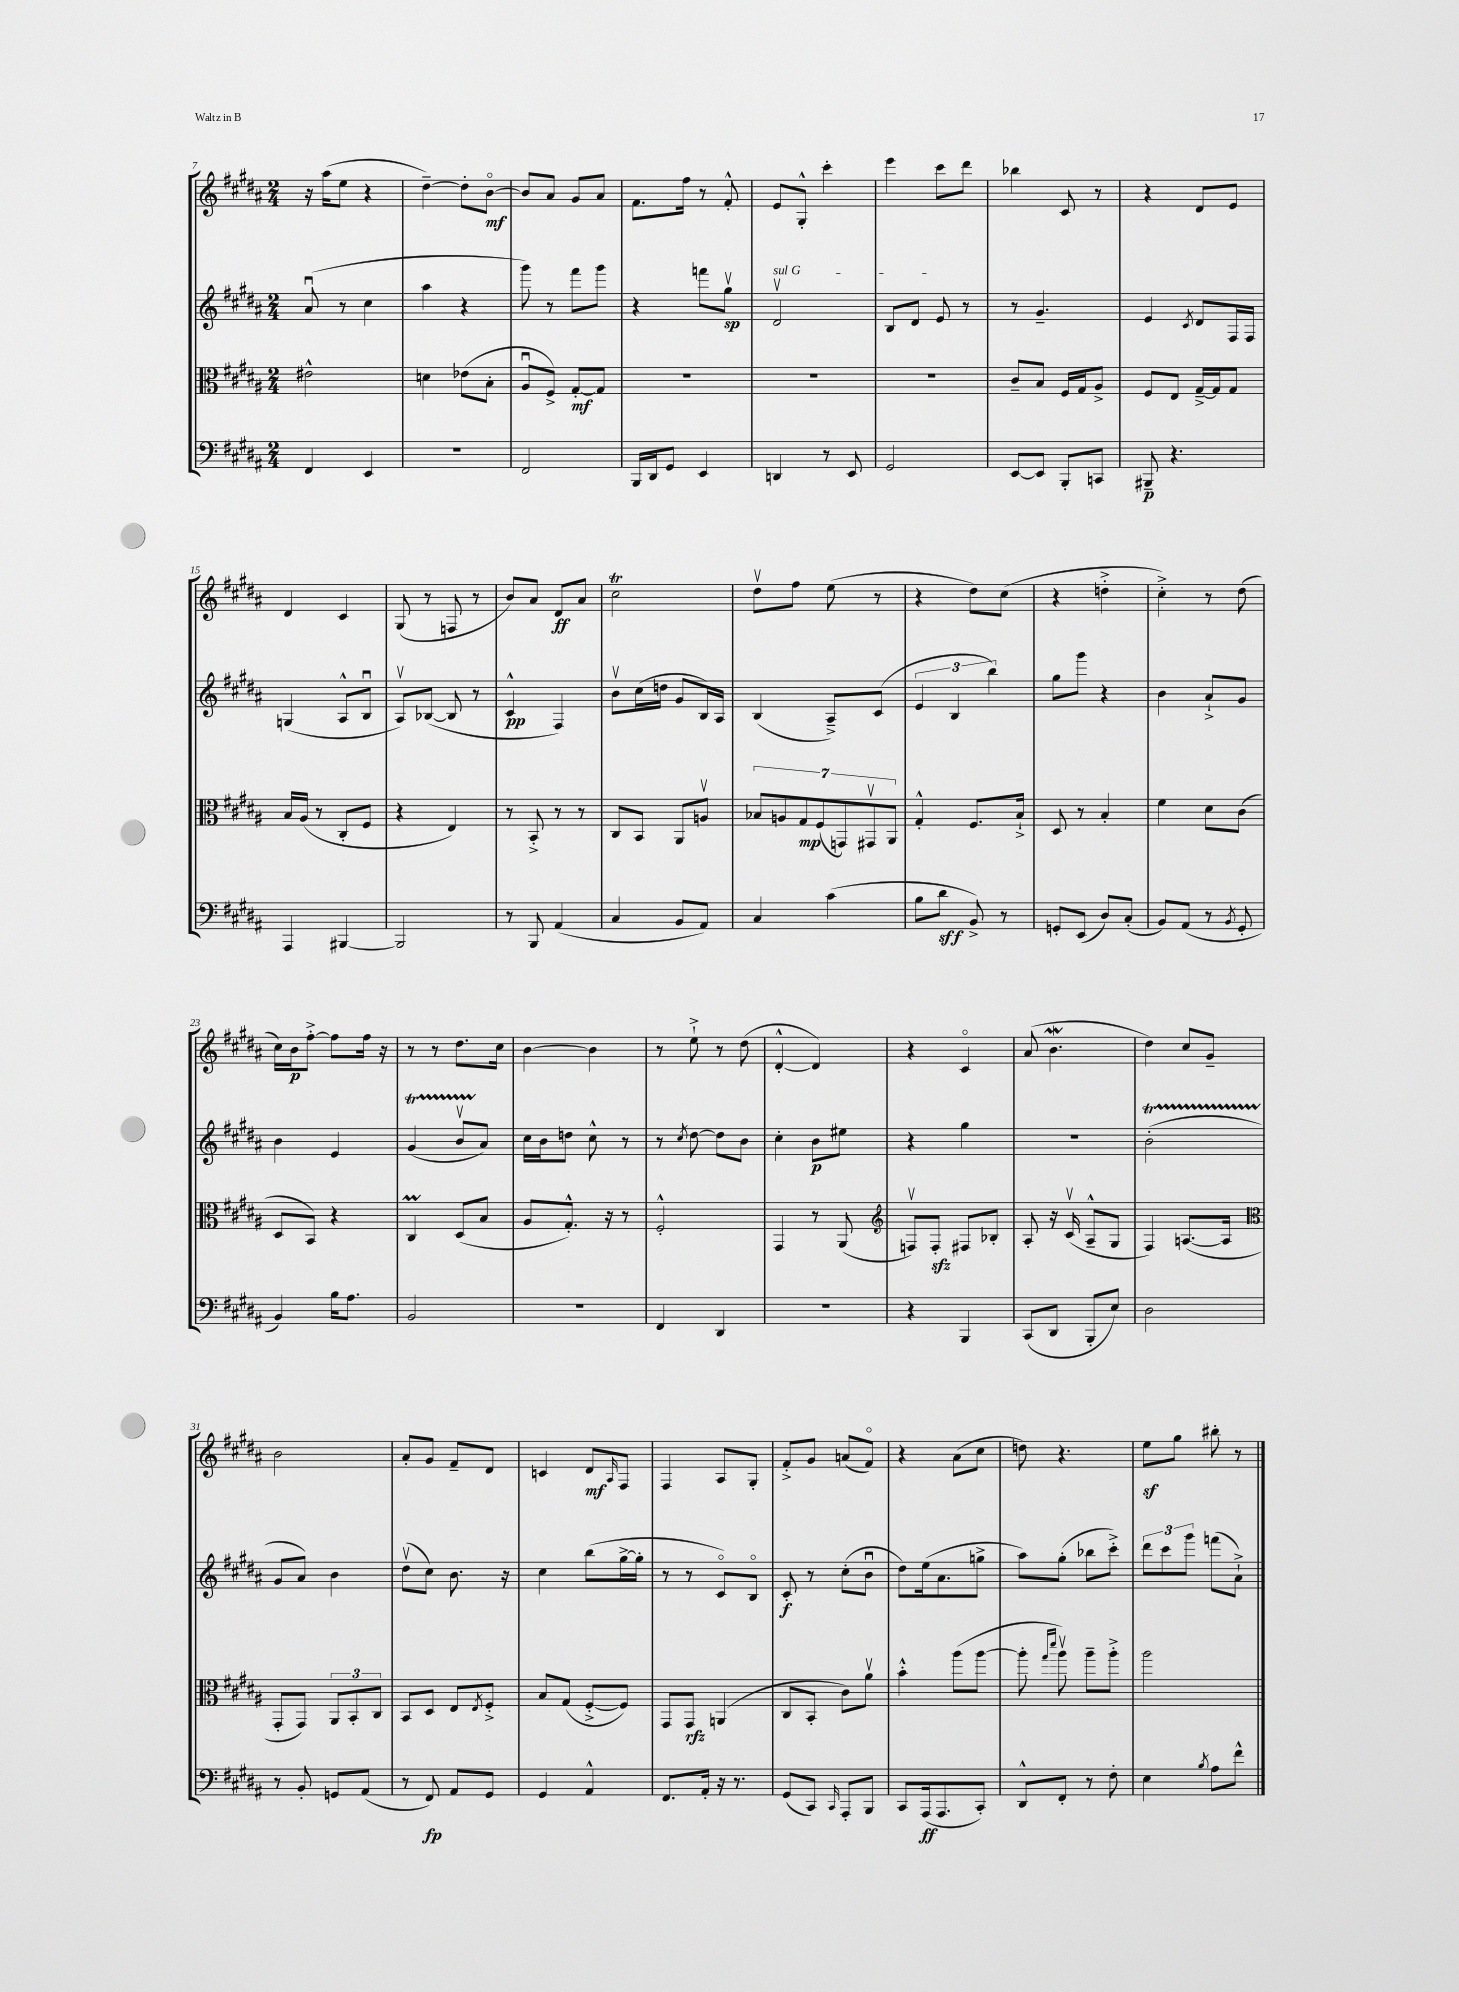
<<
\new StaffGroup <<
\new Staff = "s0" {
    \clef treble \key b \major \numericTimeSignature \time 2/4
    r16 ais''16( e''8 r4 |
    dis''4~--) dis''8-. b'8~\flageolet\mf |
    b'8 ais'8 gis'8 ais'8 |
    fis'8. fis''16 r8 fis'8-.-^ |
    e'8 gis8-.-^ cis'''4-. |
    e'''4 cis'''8 dis'''8 |
    bes''4 cis'8 r8 |
    r4 dis'8 e'8 |
    dis'4 cis'4 |
    gis8( r8 f8 r8 |
    b'8) ais'8 dis'8\ff ais'8 |
    cis''2\trill |
    dis''8\upbow fis''8 e''8( r8 |
    r4 dis''8) cis''8( |
    r4 d''4-.-> |
    cis''4-.->) r8 dis''8( |
    cis''16) b'16\p fis''8~-.-> fis''8 fis''16 r16 |
    r8 r8 dis''8. cis''16 |
    b'4~ b'4 |
    r8 e''8-!-> r8 dis''8( |
    dis'4~-.-^ dis'4) |
    r4 cis'4\flageolet |
    ais'8( b'4.\mordent |
    dis''4) cis''8 gis'8-- |
    b'2 |
    ais'8-. gis'8 fis'8-- dis'8 |
    c'4 dis'8\mf \grace { ais16 } fis8 |
    fis4 ais8 gis8-. |
    fis'8-.-> gis'8 a'8( fis'8\flageolet) |
    r4 ais'8( cis''8 |
    d''8) r4. |
    e''8\sf gis''8 bis''8-. r8 \bar "|." |
}
\new Staff = "s1" {
    \clef treble \key b \major \numericTimeSignature \time 2/4
    ais'8\downbow( r8 cis''4 |
    ais''4 r4 |
    gis'''8) r8 fis'''8 gis'''8 |
    r4 f'''8 gis''8\upbow\sp |
    \once \override TextSpanner.bound-details.left.text = \markup { \italic "sul G" } dis'2\upbow\startTextSpan |
    b8 dis'8 e'8\stopTextSpan r8 |
    r8 gis'4.-- |
    e'4 \acciaccatura { cis'8 } dis'8 fis16 fis16 |
    g4( ais8-^ b8\downbow |
    ais8\upbow) bes8~( bes8 r8 |
    cis'4-^\pp fis4) |
    b'8\upbow cis''16( d''16 gis'8 b16) ais16 |
    b4( ais8--->) cis'8( |
    \tuplet 3/2 { e'4 b4 b''4) } |
    gis''8 gis'''8 r4 |
    b'4 ais'8-!-> gis'8 |
    b'4 e'4 |
    gis'4\startTrillSpan( b'8\upbow ais'8\stopTrillSpan) |
    cis''16 b'16 d''8 cis''8-^ r8 |
    r8 \acciaccatura { cis''8 } dis''8~ dis''8 b'8 |
    cis''4-. b'8\p eis''8 |
    r4 gis''4 |
    r2 |
    b'2-.\startTrillSpan( |
    gis'8\stopTrillSpan ais'8) b'4 |
    dis''8\upbow( cis''8) b'8. r16 |
    cis''4 b''8( gis''16~-> gis''16-. |
    r8 r8 cis'8\flageolet) b8\flageolet |
    cis'8-.\f r8 cis''8-.( b'8\downbow |
    dis''8) e''16( ais'8. g''8-> |
    ais''8) gis''8-.( bes''8 cis'''8-.->) |
    \tuplet 3/2 { dis'''8 cis'''8 gis'''8 } f'''8( ais'8-!->) \bar "|." |
}
\new Staff = "s2" {
    \clef alto \key b \major \numericTimeSignature \time 2/4
    eis'2-^ |
    d'4 ees'8( b8-. |
    ais8\downbow fis8->) gis8~-.\mf gis8 |
    R2 |
    R2 |
    R2 |
    cis'8-- b8 fis16 gis16 ais8-> |
    fis8 e8 gis16~---> gis16 gis8 |
    b16 ais16( r8 cis8-. fis8 |
    r4 e4) |
    r8 b,8-.-> r8 r8 |
    cis8 b,8 ais,8 a8\upbow |
    \tuplet 7/4 { bes8 a8 gis8\mp fis8( g,8) gis,8\upbow ais,8 } |
    gis4-.-^ fis8. b16-!-> |
    dis8 r8 b4-. |
    fis'4 dis'8 cis'8( |
    dis8 b,8) r4 |
    cis4\prall dis8( b8 |
    ais8 gis8.-.-^) r16 r8 |
    fis2-.-^ |
    gis,4 r8 ais,8( |
    \clef treble f8\upbow) f8-.\sfz fis8 bes8-. |
    ais8-. r16 cis'16\upbow( ais8---^ gis8 |
    fis4) a8.~( a16 |
    \clef alto gis,8-. gis,8) \tuplet 3/2 { ais,8 b,8-. cis8 } |
    b,8 dis8 e8 \acciaccatura { e8 } fis8-.-> |
    b8 gis8( fis8~-.-> fis8) |
    gis,8 gis,8\rfz a,4( |
    cis8 b,8-. cis'8) ais'8\upbow |
    b'4-.-^ ais''8( ais''8~ |
    ais''8-. \grace { gis''16 dis'''16 } ais''8\upbow) ais''8-- ais''8-.-> |
    ais''2 \bar "|." |
}
\new Staff = "s3" {
    \clef bass \key b \major \numericTimeSignature \time 2/4
    fis,4 e,4 |
    r2 |
    fis,2 |
    b,,16 dis,16 gis,8 e,4 |
    d,4 r8 e,8 |
    gis,2 |
    e,8~ e,8 b,,8-. c,8 |
    bis,,8--\p r4. |
    ais,,4 bis,,4~ |
    bis,,2 |
    r8 b,,8 ais,4( |
    cis4 b,8 ais,8) |
    cis4 cis'4( |
    b8 dis'8\sff b,8->) r8 |
    g,8-. e,8( dis8) cis8-.( |
    b,8) ais,8( r8 \acciaccatura { b,8 } gis,8-. |
    b,4) b16 ais8. |
    b,2 |
    r2 |
    fis,4 dis,4 |
    r2 |
    r4 b,,4 |
    cis,8( dis,8 b,,8-. e8) |
    dis2 |
    r8 b,8-. g,8 ais,8( |
    r8 fis,8\fp) ais,8 gis,8 |
    gis,4 ais,4-^ |
    fis,8. ais,16-. r16 r8. |
    gis,8( cis,8) \grace { cis,16 } ais,,8-. b,,8 |
    cis,8 ais,,16\ff( ais,,8. cis,8-.) |
    dis,8-^ fis,8-. r8 fis8-. |
    e4 \acciaccatura { b8 } ais8 fis'8-^ \bar "|." |
}
>>
>>
\layout { \context { \Score currentBarNumber = #7 } }
